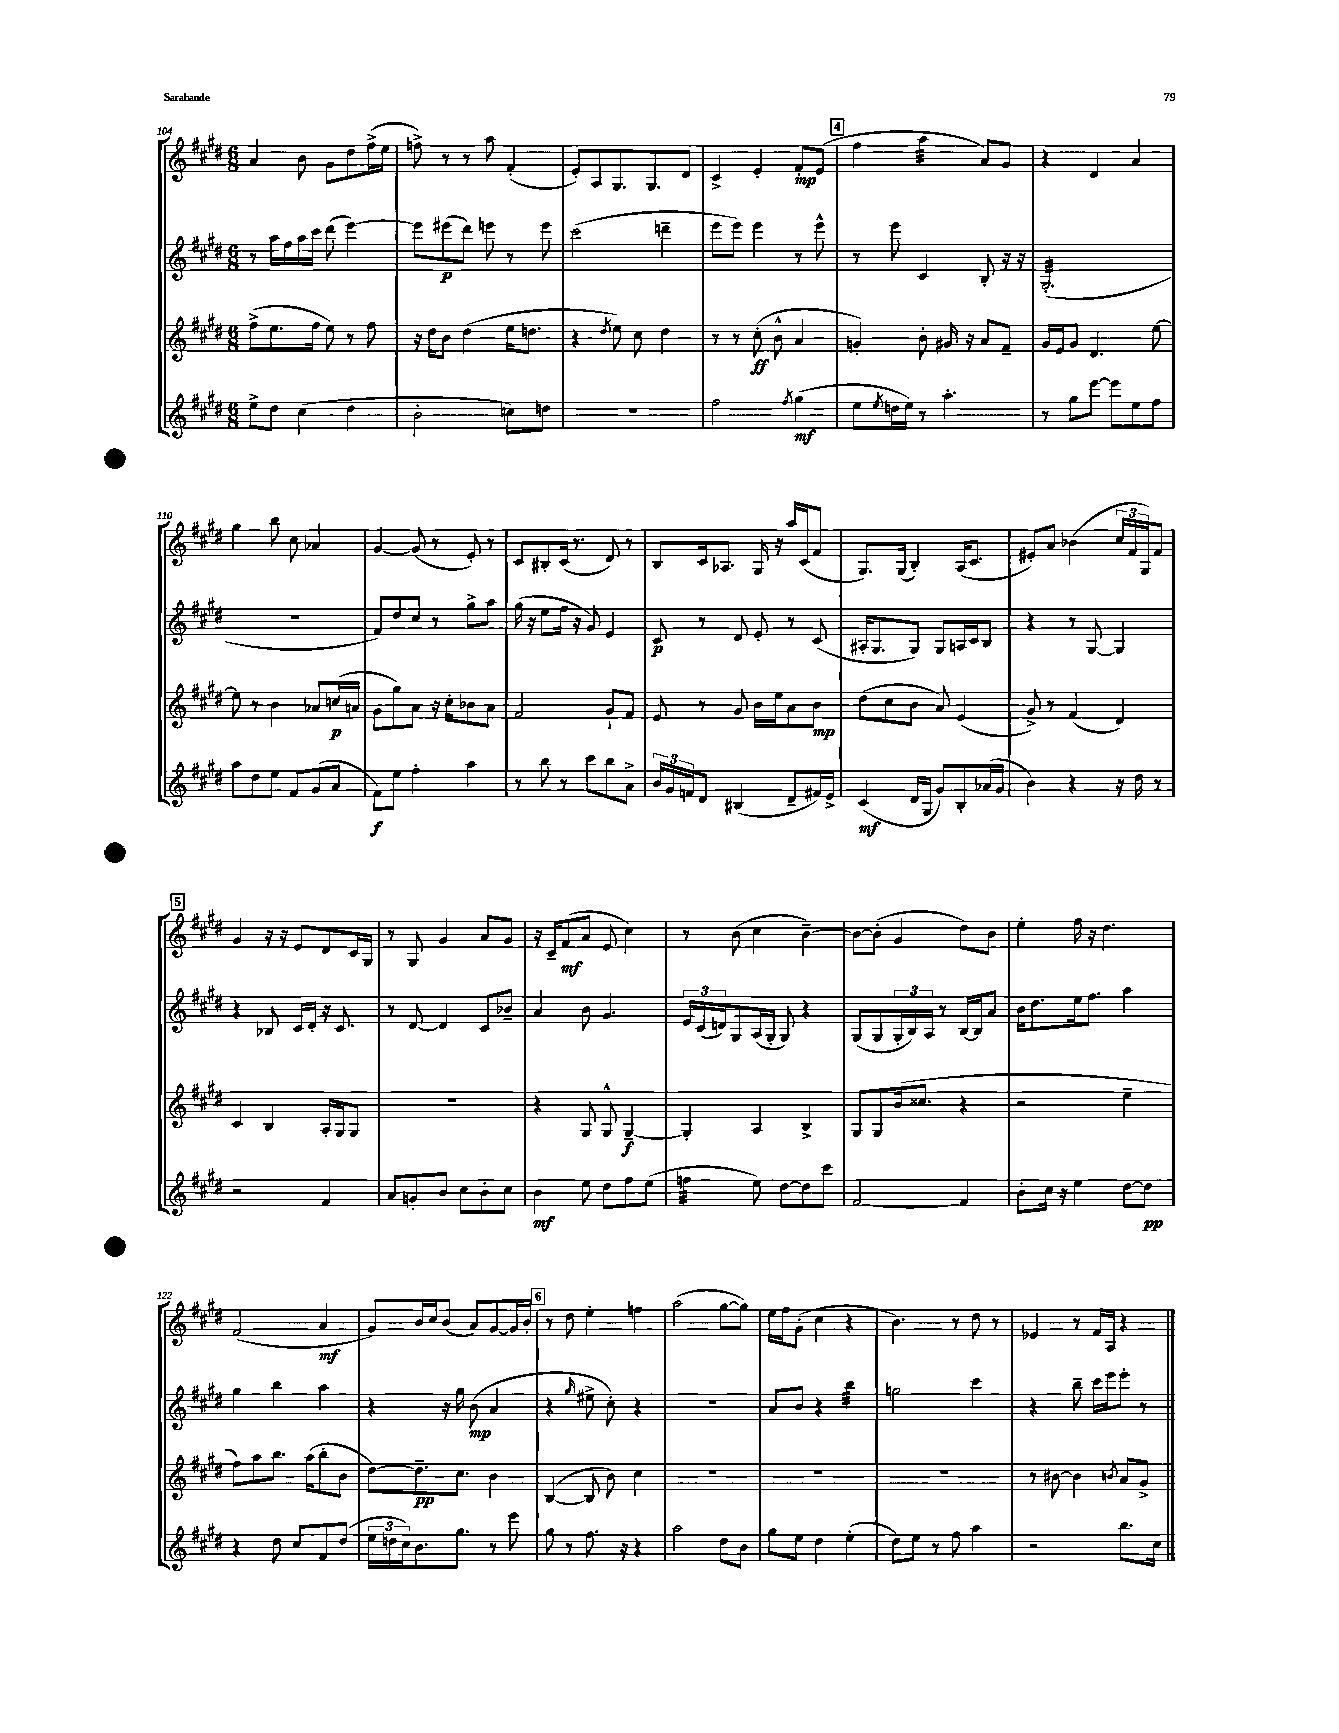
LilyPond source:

<<
\new StaffGroup <<
\new Staff = "s0" {
    \clef treble \key e \major \numericTimeSignature \time 6/8
    a'4 b'8 gis'8 dis''8 fis''16->( e''16 |
    f''8->) r8 r8 a''8 fis'4-.( |
    e'8-.) a8 gis8. gis8. dis'8 |
    cis'4-> e'4-. fis'8-.\mp e'8( |
    \mark \markup { \box "4" } fis''4 a''4:32 a'8) gis'8 |
    r4 dis'4 a'4 |
    gis''4 b''8 cis''8 aes'4 |
    gis'4~ gis'8( r8 e'8-.) r8 |
    cis'8 bis8-. cis'16( r8. dis'8) r8 |
    b8 cis'16 aes8. gis16 r16 a''16 cis'16( fis'8 |
    gis8.) gis16( b4-.) a16( cis'8. |
    eis'8-.) a'8 bes'4( \tuplet 3/2 { cis''16 fis'16 gis16) } fis'8 |
    \mark \markup { \box "5" } gis'4 r16 r16 e'8 dis'8 cis'16 gis16 |
    r8 gis8 gis'4 a'8 gis'8 |
    r16 cis'16-- fis'8\mf( a'8 e'8 cis''4) |
    r8 b'8( cis''4 b'4~--) |
    b'8~ b'8-.( gis'4 dis''8) b'8 |
    e''4-. fis''16 r16 dis''4. |
    fis'2( a'4\mf |
    gis'8) b'16 cis''16 b'8( a'8) gis'8~ gis'16 b'16-. |
    \mark \markup { \box "6" } r8 dis''8 e''4-. f''4 |
    a''2( gis''8~ gis''8) |
    e''16 fis''16 gis'8-.( cis''4 r4 |
    b'4.) r8 dis''8 r8 |
    ees'4 r8 fis'16 a16 r4 \bar "|." |
}
\new Staff = "s1" {
    \clef treble \key e \major \numericTimeSignature \time 6/8
    r8 a''16 fis''16 a''16 cis'''16 dis'''8( e'''4~) |
    e'''8 eis'''8\p( dis'''8) e'''8 r8 e'''8 |
    cis'''2( d'''4-- |
    e'''8 e'''8) e'''4 r8 e'''8-^ |
    \mark \markup { \box "4" } r8 e'''8 cis'4 b8-. r16 r16 |
    gis2.:32-.( |
    R2. |
    fis'8) dis''8 cis''8 r8 gis''8-> a''8 |
    gis''16( r16 e''8 fis''16 r16 gis'8) e'4 |
    cis'8\p r8 dis'8 e'8-. r8 cis'8( |
    ais16-. gis8. gis8) gis8 a16 cis'16 b8 |
    r4 r8 gis8~ gis4 |
    \mark \markup { \box "5" } r4 bes8 cis'16 dis'16-. r16 cis'8. |
    r8 dis'8~ dis'4 cis'8 bes'8-- |
    a'4 b'8 gis'4. |
    \tuplet 3/2 { e'16 cis'16( d'16) } gis8 a16( gis16-. gis8) r4 |
    gis8( gis8 \tuplet 3/2 { gis16-. b16) a16 } r8 b16~ b16 a'8 |
    b'16 dis''8. e''16 fis''8. a''4 |
    gis''4 b''4 a''4 |
    r4 r16 gis''16 b'8\mp( a'4 |
    \mark \markup { \box "6" } r4 \grace { gis''16 } eis''8-> cis''8-.) r4 |
    R2. |
    a'8 b'8 r4 b''4:32 |
    g''2 cis'''4 |
    r4 b''8-- cis'''16 e'''16 e'''8-. r8 \bar "|." |
}
\new Staff = "s2" {
    \clef treble \key e \major \numericTimeSignature \time 6/8
    fis''8->( e''8. fis''16 e''8) r8 fis''8 |
    r16 dis''16 b'8 dis''4( e''16 d''8. |
    r4 \acciaccatura { dis''8 } e''8) cis''8 dis''4 |
    r8 r8 cis''8-.\ff( b'8-^ a'4 |
    \mark \markup { \box "4" } g'4-.) b'8-. gis'16 r16 a'8 fis'8-- |
    gis'16 e'16 gis'8 dis'4. e''8~ |
    e''8 r8 b'4 aes'8 c''16\p( a'16 |
    gis'8 gis''8) a'8 r16 cis''16-. bes'8 a'8 |
    fis'2 gis'8-! fis'8 |
    e'8 r8 gis'8 b'16 e''16 a'8 b'8\mp |
    dis''8( cis''8 b'8 a'8) e'4( |
    gis'8->) r8 fis'4( dis'4) |
    \mark \markup { \box "5" } cis'4 b4 a16-. gis16 gis8 |
    R2. |
    r4 gis8 gis8-^ gis4~--\f |
    gis4-. a4 b4-> |
    gis8 gis8 b'16( cisis''8. r4 |
    r2 e''4-- |
    fis''8) a''8 b''8. a''16( b''8-. b'8 |
    dis''8~) dis''8.--\pp cis''8. b'4 |
    \mark \markup { \box "6" } b4~( b8 b'8) cis''4 |
    R2. |
    R2. |
    R2. |
    r8 bis'8~ bis'4 \acciaccatura { b'8 } a'8 gis'8-> \bar "|." |
}
\new Staff = "s3" {
    \clef treble \key e \major \numericTimeSignature \time 6/8
    e''8-> dis''8 cis''4( dis''4 |
    b'2-. c''8) d''8 |
    R2. |
    fis''2 \acciaccatura { fis''8 } gis''4\mf( |
    \mark \markup { \box "4" } e''8 \acciaccatura { e''8 } d''16 e''16) r8 a''4.-. |
    r8 gis''8 e'''8~ e'''8 e''8 fis''8 |
    a''8 dis''8 e''8 fis'8 gis'8( a'8 |
    fis'8\f) e''8 fis''4-. a''4 |
    r8 b''8 r8 cis'''8 b''8 a'8-> |
    \tuplet 3/2 { b'16 gis'16 f'16 } dis'8 bis4( dis'8-- fis'16) e'16-> |
    cis'4\mf( dis'16 gis16 gis'8) b8-. aes'16( gis'16 |
    b'4) r4 r16 dis''16 r8 |
    \mark \markup { \box "5" } r2 fis'4 |
    a'8 g'8-. b'8 cis''8 b'8-. cis''8 |
    b'4\mf e''8 dis''8 fis''8 e''8( |
    f''4:32 e''8) dis''8~ dis''8 cis'''8 |
    fis'2~ fis'4 |
    b'8-. cis''16 r16 e''4 dis''8~ dis''8\pp |
    r4 dis''8 cis''8 fis'8 dis''8( |
    \tuplet 3/2 { e''16 d''16 cis''16) } b'8. gis''8. r8 e'''8 |
    \mark \markup { \box "6" } gis''8 r8 fis''8. r16 r4 |
    a''2 dis''8 b'8 |
    gis''8 e''8 dis''4 e''4-.( |
    dis''8) e''8 r8 fis''8 a''4 |
    r2 b''8. cis''16 \bar "|." |
}
>>
>>
\layout { \context { \Score currentBarNumber = #104 } }
